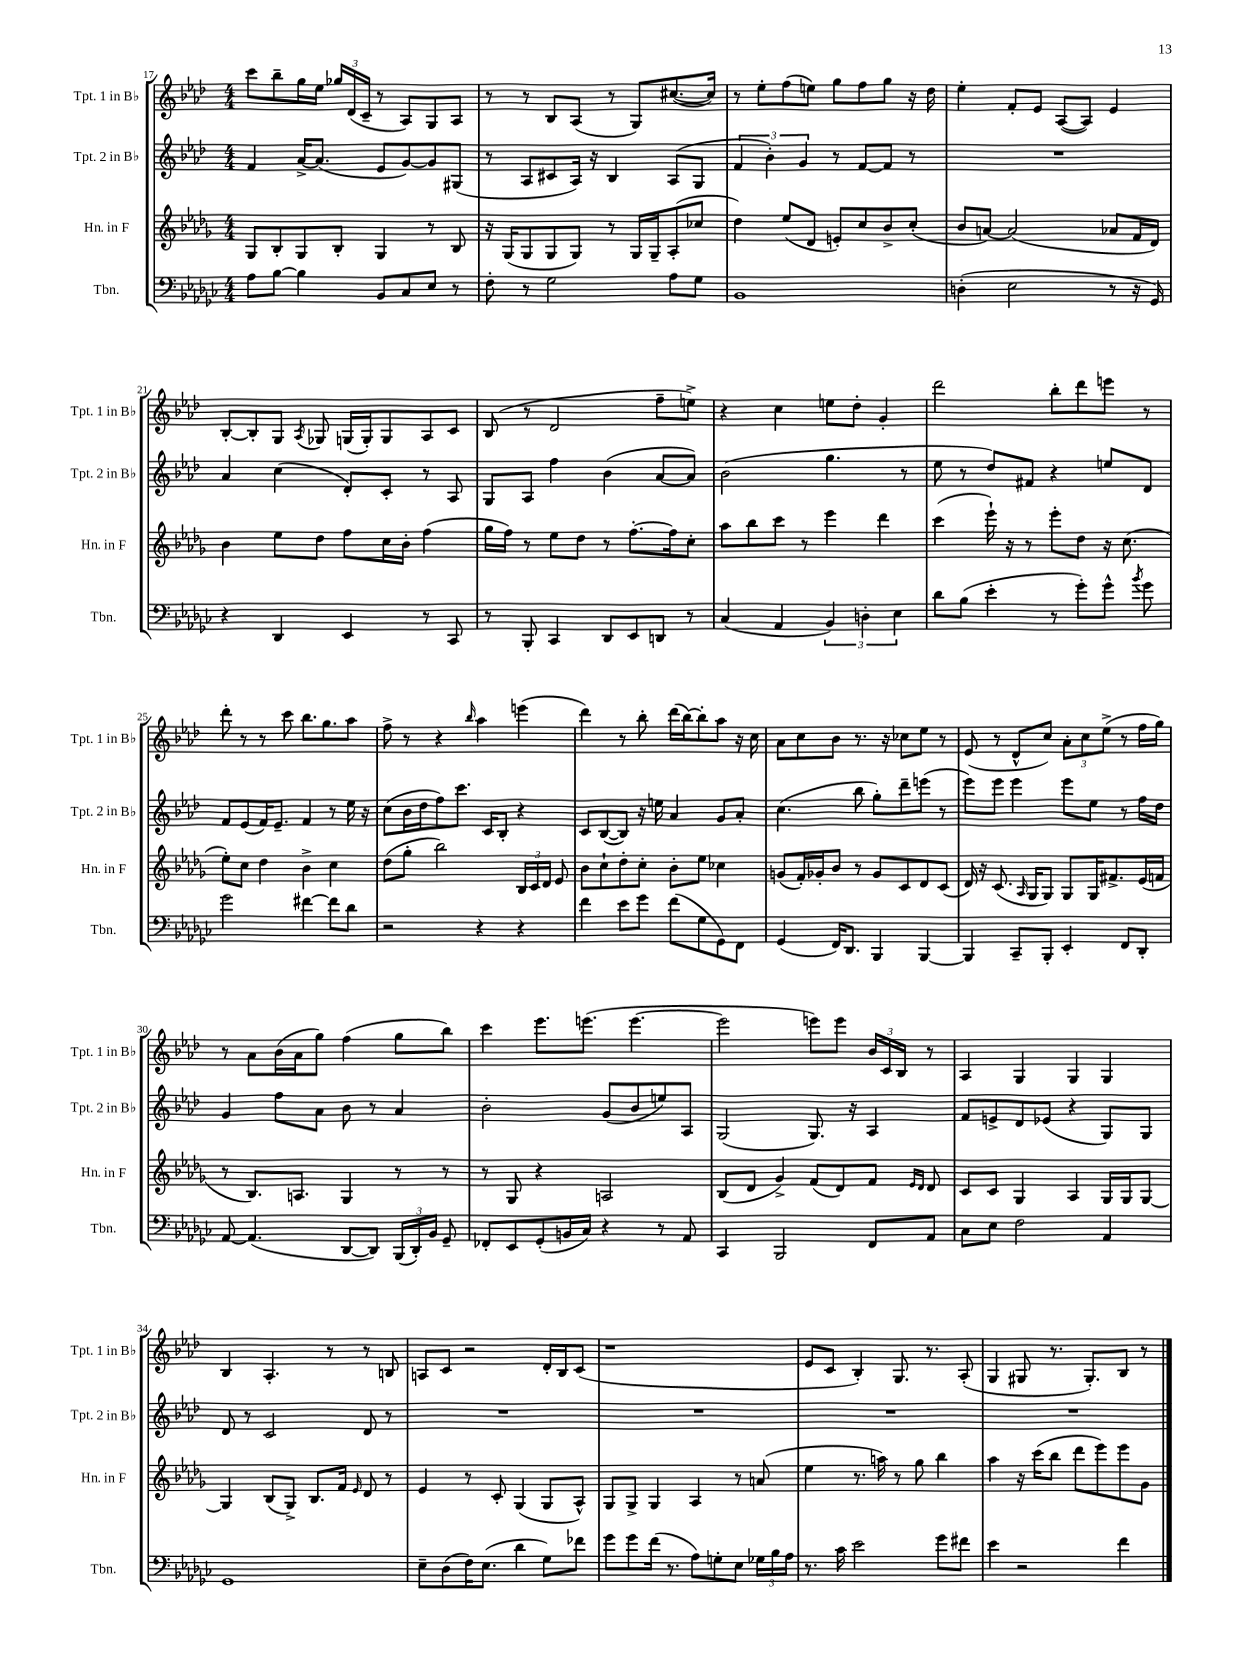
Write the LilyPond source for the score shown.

<<
\new StaffGroup <<
\new Staff = "s0" \with { instrumentName = "Tpt. 1 in Bb" shortInstrumentName = "Tpt. 1 in Bb" } {
    \clef treble \key aes \major \numericTimeSignature \time 4/4
    \autoBeamOff c'''8[ bes''8-- g''16 ees''16] \tuplet 3/2 { ges''16[ des'16( c'16]-- } r8 aes8[) g8 aes8] |
    r8 r8 bes8[ aes8]( r8 g8[) cis''8.~( cis''16]) |
    r8 ees''8[-. f''8( e''8]) g''8[ f''8 g''8] r16 des''16 |
    ees''4-. f'8[-. ees'8] aes8[~( aes8]) ees'4 |
    bes8[~-. bes8-. g8] \acciaccatura { aes8 } ges8 g16[( g16-.) g8 aes8 c'8] |
    bes8( r8 des'2 f''8[-- e''8]->) |
    r4 c''4 e''8[ des''8]-. g'4-. |
    des'''2 bes''8[-. des'''8 e'''8] r8 |
    des'''8-. r8 r8 c'''8 bes''8.[ g''8. aes''8] |
    f''8-> r8 r4 \grace { bes''16 } aes''4 e'''4( |
    des'''4) r8 bes''8-. des'''16[( bes''16~) bes''8-. aes''8] r16 c''16 |
    aes'8[ c''8 bes'8] r8. r16 ces''8[ ees''8] r8 |
    ees'8( r8 des'8[-^ c''8]) \tuplet 3/2 { aes'8[-. c''8 ees''8]->( } r8 f''16[ g''16]) |
    r8 aes'8[ bes'16( aes'16 g''8]) f''4( g''8[ bes''8]) |
    c'''4 ees'''8.[ e'''8.]( e'''4.~ |
    e'''2 e'''8[) e'''8] \tuplet 3/2 { bes'16[ c'16 bes16] } r8 |
    aes4 g4 g4 g4 |
    bes4 aes4.-. r8 r8 b8 |
    a8[ c'8] r2 des'16[-. bes16 c'8]( |
    r1 |
    ees'8[ c'8] bes4-.) g8. r8. aes8-.( |
    g4 gis8 r8. gis8.[-.) bes8] r8 \bar "|." |
}
\new Staff = "s1" \with { instrumentName = "Tpt. 2 in Bb" shortInstrumentName = "Tpt. 2 in Bb" } {
    \clef treble \key aes \major \numericTimeSignature \time 4/4
    \autoBeamOff f'4 aes'16[~-> aes'8.]( ees'8[ g'8~) g'8 gis8]( |
    r8 aes8[ cis'8 aes16]) r16 bes4 aes8[( g8] |
    \tuplet 3/2 { f'4 bes'4-.) g'4 } r8 f'8[~ f'8] r8 |
    R1 |
    aes'4 c''4( des'8[-.) c'8]-. r8 aes8 |
    g8[ aes8] f''4 bes'4( aes'8[~ aes'8]) |
    bes'2( g''4. r8 |
    ees''8 r8 des''8[) fis'8] r4 e''8[ des'8] |
    f'8[ ees'8( f'16) ees'8.]-- f'4 r8 ees''16 r16 |
    c''8[( bes'16 des''16 f''8) c'''8.] c'16[ bes8]-. r4 |
    c'8[ bes8~( bes8]) r16 e''16 aes'4 g'8[ aes'8]-. |
    c''4.( bes''8 g''8[-.) des'''8-- e'''8]( r8 |
    ees'''8[) ees'''8] ees'''4 ees'''8[ ees''8] r8 f''16[ des''16] |
    g'4 f''8[ aes'8] bes'8 r8 aes'4 |
    bes'2-. g'8[( bes'8 e''8) aes8] |
    g2( g8.) r16 aes4 |
    f'8[ e'8-> des'8 ees'8]( r4 g8[) g8] |
    des'8 r8 c'2 des'8 r8 |
    R1 |
    R1 |
    R1 |
    R1 \bar "|." |
}
\new Staff = "s2" \with { instrumentName = "Hn. in F" shortInstrumentName = "Hn. in F" } {
    \clef treble \key des \major \numericTimeSignature \time 4/4
    \autoBeamOff ges8[ bes8-. ges8 bes8]-. ges4 r8 bes8 |
    r16 ges16[( ges8 ges8 ges8]) r8 ges16[ ges16-- aes8-.( ces''8] |
    des''4) ees''8[( des'8] e'8[-.) c''8 bes'8-> c''8]-.( |
    bes'8[ a'8]~) a'2( aes'8[ f'16 des'16]) |
    bes'4 ees''8[ des''8] f''8[ c''16 bes'16]-. f''4( |
    ges''16[ f''16]) r8 ees''8[ des''8] r8 f''8.[~-. f''16 c''8]-. |
    aes''8[ bes''8 c'''8] r8 ees'''4 des'''4 |
    c'''4( ees'''16-!) r16 r8 ees'''8[-. des''8] r16 c''8.( |
    ees''8[-.) c''8] des''4 bes'4-> c''4 |
    des''8[( ges''8]-. bes''2) \tuplet 3/2 { bes16[ c'16 des'16] } ees'8 |
    bes'8[ c''8-! des''8-. c''8]-. bes'8[-. ees''8] ces''4 |
    g'8[( f'16-.) ges'16-. bes'8] r8 ges'8[ c'8 des'8 c'8]( |
    des'16) r16 c'8.( \grace { aes16 } ges16[ ges8]) ges8[ ges16 fis'8.-> ees'16( f'16] |
    r8 bes8.[) a8.] ges4 r8 r8 |
    r8 ges8 r4 a2 |
    bes8[( des'8] ges'4->) f'8[( des'8) f'8] \grace { ees'16[ des'16] } des'8 |
    c'8[ c'8] ges4 aes4 ges16[ ges16 ges8]~ |
    ges4 bes8[( ges8]->) bes8.[ f'16] \grace { ees'16 } des'8 r8 |
    ees'4 r8 c'8-. ges4( ges8[ aes8]-^) |
    ges8[ ges8]-> ges4 aes4 r8 a'8( |
    ees''4 r8. a''16) r8 ges''8 bes''4 |
    aes''4 r16 c'''16[( bes''8] des'''8[ ees'''8) ees'''8 ges'8] \bar "|." |
}
\new Staff = "s3" \with { instrumentName = "Tbn." shortInstrumentName = "Tbn." } {
    \clef bass \key ges \major \numericTimeSignature \time 4/4
    \autoBeamOff aes8[ bes8]~ bes4 bes,8[ ces8 ees8] r8 |
    f8-. r8 ges2 aes8[ ges8] |
    bes,1 |
    d4-.( ees2 r8 r16 ges,16) |
    r4 des,4 ees,4 r8 ces,8 |
    r8 bes,,8-. ces,4 des,8[ ees,8 d,8] r8 |
    ces4( aes,4 \tuplet 3/2 { bes,4) d4-. ees4 } |
    des'8[ bes8]( ees'4-. r8 ges'8[-.) ges'8]-^ \acciaccatura { bes'8 } ges'8 |
    ges'2 fis'4~ fis'8[ des'8] |
    r2 r4 r4 |
    f'4 ees'8[ ges'8] f'8[( ges8 ges,8) f,8] |
    ges,4( f,16[) des,8.] bes,,4 bes,,4~ |
    bes,,4 ces,8[-- bes,,8]-. ees,4-. f,8[ des,8]-. |
    aes,8~ aes,4.( des,8[~ des,8]) \tuplet 3/2 { bes,,16[( des,16-.) bes,16] } ges,8-- |
    fes,8[-. ees,8 ges,8-.( b,16 ces16]) r4 r8 aes,8 |
    ces,4 bes,,2 f,8[ aes,8] |
    ces8[ ees8] f2 aes,4 |
    ges,1 |
    ees8[-- des8( f16) ees8.]( des'4 ges8[) fes'8] |
    ges'8[ ges'8 f'16]( r8. aes8[) g8-. ees8] \tuplet 3/2 { ges16[ bes16 aes16] } |
    r8. ces'16 ees'2 ges'8[ fis'8] |
    ees'4 r2 f'4 \bar "|." |
}
>>
>>
\layout { \context { \Score currentBarNumber = #17 } }
